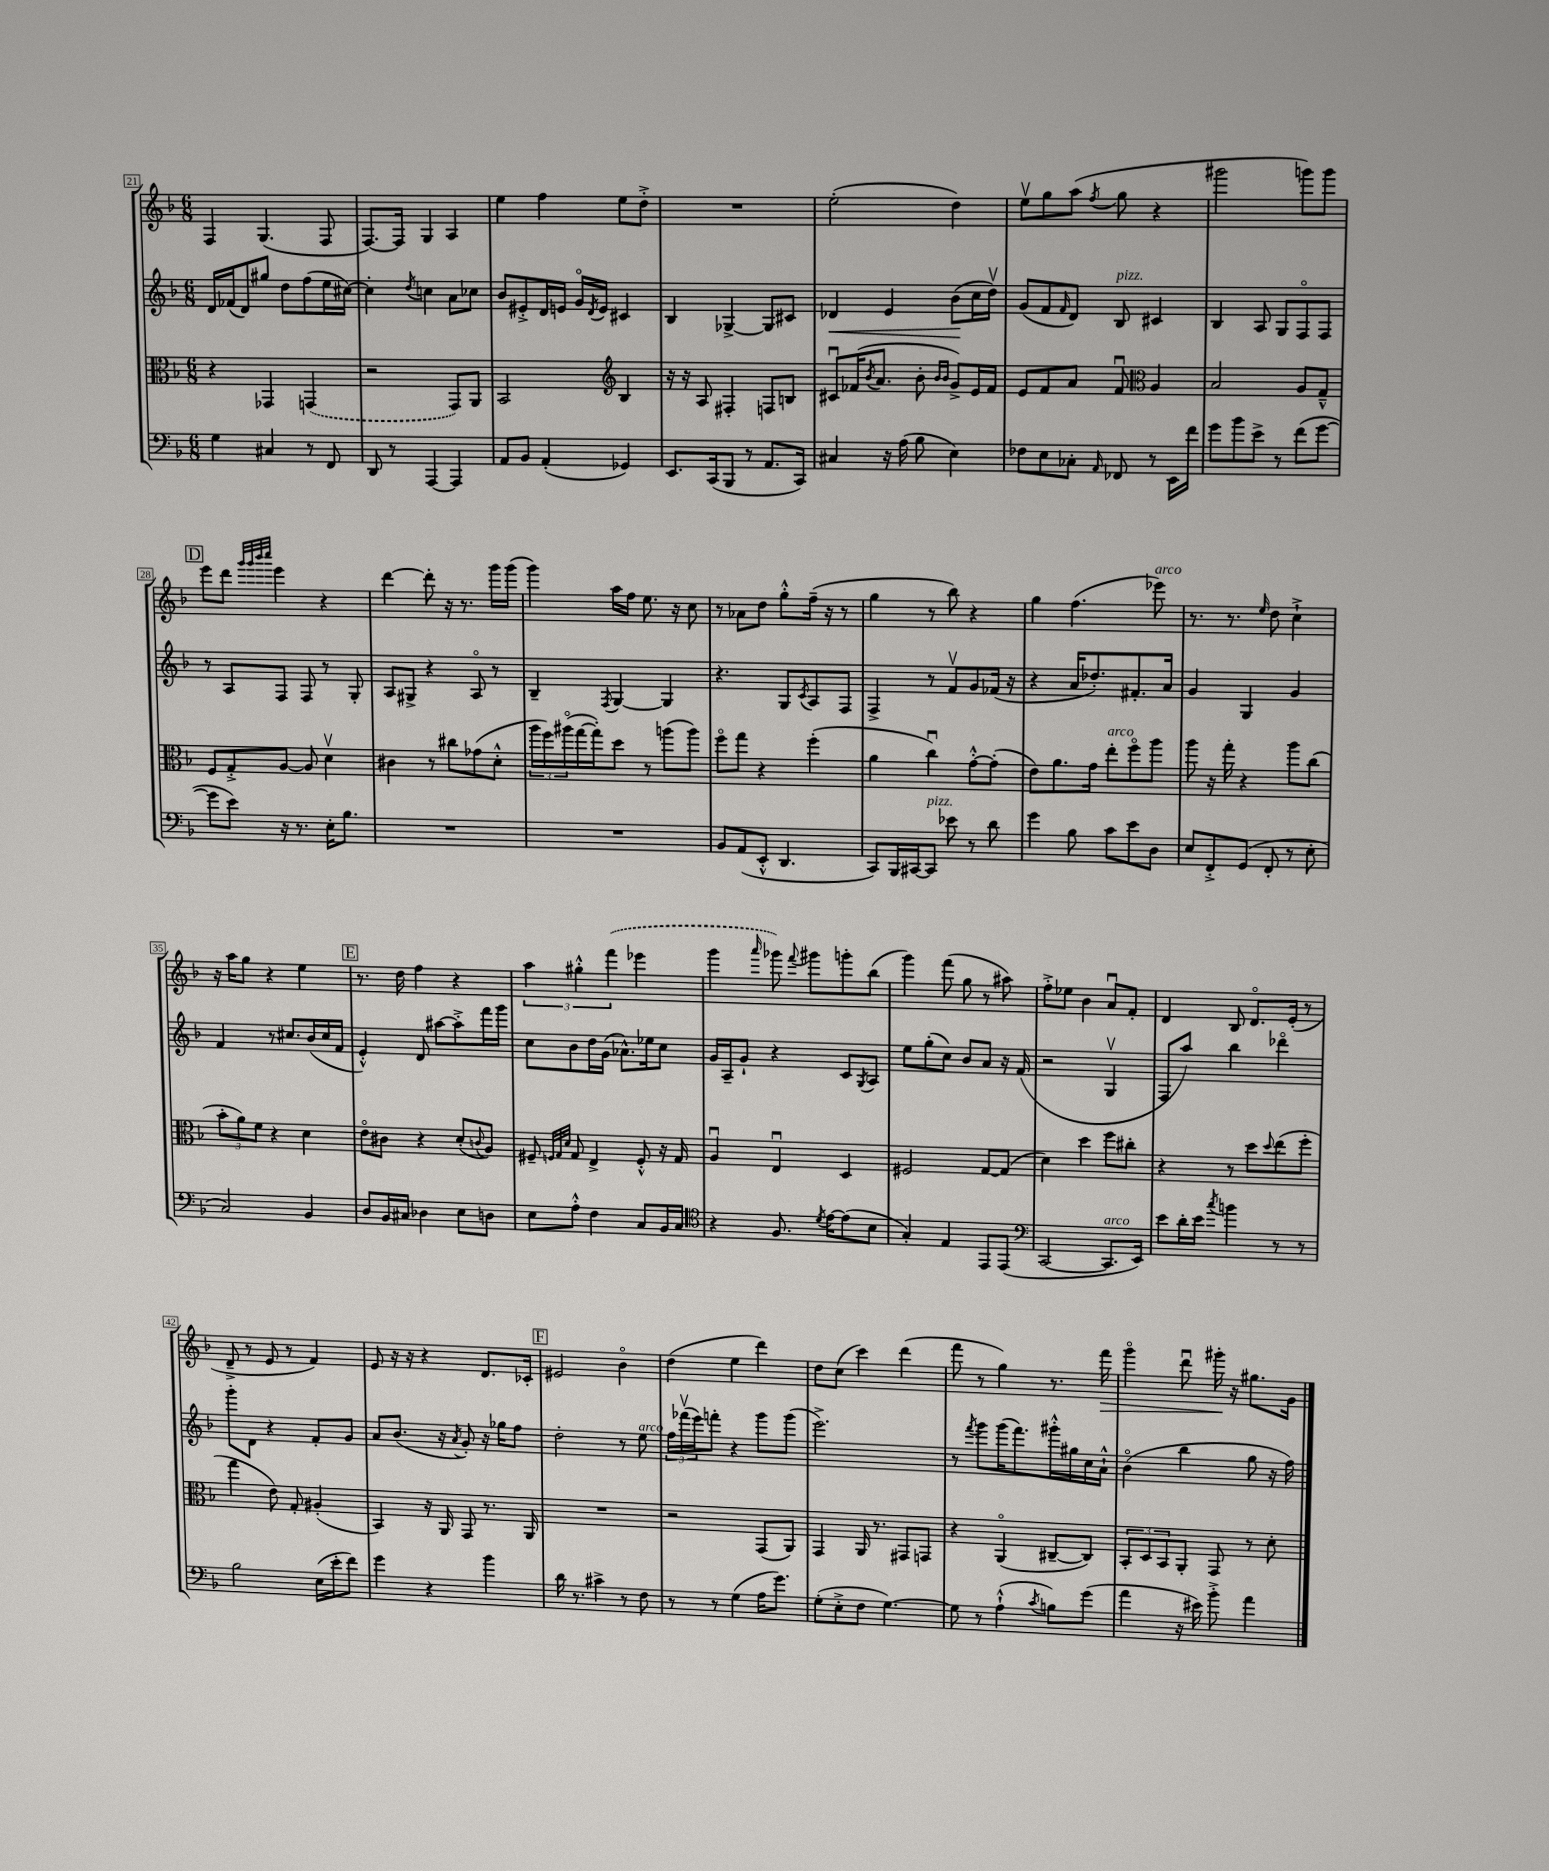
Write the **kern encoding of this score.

**kern	**kern	**kern	**dynam	**kern	**dynam
*part4	*part3	*part2	*part2	*part1	*part1
*staff4	*staff3	*staff2	*staff2	*staff1	*staff1
*clefF4	*clefC3	*clefG2	*	*clefG2	*
*k[b-]	*k[b-]	*k[b-]	*	*k[b-]	*
*M6/8	*M6/8	*M6/8	*	*M6/8	*
=21	=21	=21	=21	=21	=21
4G\	4r	16d/LL	.	4F/	.
.	.	(16f-X/J	.	.	.
.	.	8d/)	.	.	.
4C#X/	4GG-X/	8gg#X/J	.	(4.G/	.
.	.	8dd\L	.	.	.
8r	(4GGn/	(8ff\	.	.	.
8FF/	.	16ee\L	.	8F/	.
.	.	[16cc#X\JJ)	.	.	.
=22	=22	=22	=22	=22	=22
8DD/	2r	4cc#'\]	.	[8.F/L)	.
8r	.	.	.	.	.
.	.	.	.	16F/Jk]	.
.	.	8qdd/	.	.	.
[4AAA/	.	4ccn\	.	4G/	.
4AAA/]	8GG/L)	8a\L	.	4A/	.
.	8AA/J	8cc-X\J	.	.	.
=23	=23	=23	=23	=23	=23
8AA/L	2BB-/	8b-/L	.	4ee\	.
8BB-/J	.	8e#X'^/	.	.	.
(4AA'/	.	16d/L	.	4ff\	.
.	.	16en/JJ	.	.	.
.	.	16g/LL	.	.	.
.	.	8qd/	.	.	.
.	.	16e/JJ	.	.	.
*	*clefG2	*	*	*	*
4GG-X/)	4B-/	4c#X/	.	8ee\L	.
.	.	.	.	8dd'^\J	.
=24	=24	=24	=24	=24	=24
8.EE/L	16r	4B-/	.	2.r	.
.	16r	.	.	.	.
.	8A/	.	.	.	.
(16CC/k	.	.	.	.	.
8BBB-/J	4F#X'/	[4G-X^/	.	.	.
8r	.	.	.	.	.
8.AA/L	8Fn/L	8G-/L]	.	.	.
.	8Bn/J	8c#X/J	.	.	.
16CC/Jk)	.	.	.	.	.
=25	=25	=25	=25	=25	=25
!	!	!	!LO:HP:b	!	!
4C#X/	8c#Xu/L	4d-X/	<	(2ee'\	.
.	(16f-X/K	.	.	.	.
.	8qb-/	.	.	.	.
.	8.a/J	.	.	.	.
16r	.	4e/	.	.	.
(16A\	.	.	.	.	.
8B-\	8b-'\	.	.	.	.
.	16qqb-/LL	.	.	.	.
.	16qqb-/JJ	.	.	.	.
4E\)	8g^/L)	(8b-\L	.	4dd\)	.
.	16e/L	16cc\L	[	.	.
.	16f-/JJ	16ddv\JJ)	.	.	.
=26	=26	=26	=26	=26	=26
8F-X\L	8e/L	(8g/L	.	8eev\L	.
8E\	8f/	8f/	.	8gg\	.
.	.	16qqf/	.	.	.
8C-X'\J	8a/J	8d/J)	.	(8aa\J	.
16qqAA/	.	.	.	8qff/	.
!	!	!LO:TX:a:i:t=pizz.	!	!	!
8FF-X/	8fu/	8B-/	.	8gg\	.
*	*clefC3	*	*	*	*
8r	4A/	4c#X/	.	4r	.
16EE\LL	.	.	.	.	.
16f\JJ	.	.	.	.	.
=27	=27	=27	=27	=27	=27
8g\L	2B-/	4B-/	.	2ggg#X\	.
8b-\	.	.	.	.	.
8e^\J	.	8A/	.	.	.
8r	.	8G/L	.	.	.
(8f\L	8A/L	8F/	.	8gggn\L)	.
[8g\J	8G~^^/J	8F/J	.	8ggg\J	.
!!LO:LB:g=z
!!LO:REH:place=s1:t=D
=28	=28	=28	=28	=28	=28
8g\L]	8F/L	8r	.	8eee\L	.
8e\J)	8G'^/	8A/L	.	8ddd\J	.
.	.	.	.	32qqggg/LLL	.
.	.	.	.	32qqggg/	.
.	.	.	.	32qqbbb-/	.
.	.	.	.	32qqcccc/JJJ	.
16r	[8A/J	8F/J	.	4eee\	.
8.r	.	.	.	.	.
.	8A/]	8F/	.	.	.
16E'\KL	4dv\	8r	.	4r	.
8.B-\J	.	.	.	.	.
.	.	8G'/	.	.	.
=29	=29	=29	=29	=29	=29
2.r	4c#X\	8A/L	.	[4ddd\	.
.	.	8G#X^/J	.	.	.
.	8r	4r	.	8ddd'\]	.
.	8cc#X\L	.	.	16r	.
.	.	.	.	8.r	.
.	(8g-X\	8A/	.	.	.
.	8d'^^\J	8r	.	16ggg\LL	.
.	.	.	.	(16ggg\JJ	.
=30	=30	=30	=30	=30	=30
2.r	24aa\LL	4B-~/	.	4ggg\)	.
.	24ff\)	.	.	.	.
.	(24aa#X\	.	.	.	.
.	[16gg\	.	.	.	.
.	16gg'\J])	.	.	.	.
.	.	8qF/	.	.	.
.	8dd\J	[4G/	.	16aa\LL	.
.	.	.	.	16ff\JJ	.
.	8r	.	.	8.ee\	.
.	(8aan\L	4G/]	.	.	.
.	.	.	.	16r	.
.	8aa\J)	.	.	8cc\	.
=31	=31	=31	=31	=31	=31
8BB-/L	8ff\L	4.r	.	8r	.
(8AA/	8gg\J	.	.	8a-X\L	.
8EE'^^/J	4r	.	.	8dd\J	.
4.DD/	.	8G/L	.	8gg'^^\L	.
.	.	8qc/	.	.	.
.	(4ff'\	8A/	.	(16ff~\Jk	.
.	.	.	.	16r	.
.	.	8F/J	.	8r	.
=32	=32	=32	=32	=32	=32
8CC/L)	4a\	4F^/	.	4gg\	.
16BBB-/L	.	.	.	.	.
[16CC#X/J	.	.	.	.	.
!LO:TX:a:i:t=pizz.	!	!	!	!	!
8CC#/J]	4ccu\)	8r	.	8r	.
8e-X\	.	8fv/L	.	8bb-\)	.
8r	[8g'^^\L	8g/	.	4r	.
8d\	(8g'\J]	(16f-X/Jk	.	.	.
.	.	16r	.	.	.
=33	=33	=33	=33	=33	=33
4g\	8e\L)	4r	.	4gg\	.
.	8.a\	.	.	.	.
8B-\	.	16a/KL	.	(4.ff\	.
.	16g\Jk	8.dd-X'/)	.	.	.
!	!LO:TX:a:i:t=arco	!	!	!	!
8c\L	8ee'\L	.	.	.	.
8e\	8ff\	8.f#X'/	.	.	.
!	!	!	!	!LO:TX:a:i:t=arco	!
8D\J	8aa\J	.	.	8eee-X\)	.
.	.	16a/Jk	.	.	.
=34	=34	=34	=34	=34	=34
8E/L	8aa\	4g/	.	8.r	.
8FF'^/	16r	.	.	.	.
.	16gg'\	.	.	8.r	.
(8GG/J	4r	4G/	.	.	.
.	.	.	.	16qqee/	.
8FF'/	.	.	.	8dd\	.
8r	8aa\L	4g/	.	4cc`^\	.
8E'\	(8cc\J	.	.	.	.
!!LO:LB:g=z
=35	=35	=35	=35	=35	=35
2C/)	12b-'\L	4f/	.	16r	.
.	.	.	.	16aa\KL	.
.	12a\)	.	.	.	.
.	.	.	.	8gg\J	.
.	12f\J	.	.	.	.
.	4r	8r	.	4r	.
.	.	8.cc#X/L	.	.	.
4BB-/	4d\	.	.	4ee\	.
.	.	(16b-/L	.	.	.
.	.	16cc#/	.	.	.
.	.	16f/JJ	.	.	.
!!LO:REH:place=s1:t=E
=36	=36	=36	=36	=36	=36
8D/L	8e\L	4e'^^/)	.	8.r	.
16BB-/L	8c#X\J	.	.	.	.
16C#X/JJ	.	.	.	16dd\	.
4D-X\	4r	8d/	.	4ff\	.
.	.	[8aa#X\L	.	.	.
8E\L	(8d'/L	8aa#'^\]	.	4r	.
.	8qqcn/	.	.	.	.
8Dn\J	8A/J)	16fff\L	.	.	.
.	.	16ggg\JJ	.	.	.
=37	=37	=37	=37	=37	=37
8E\L	8F#X~/	8cc\L	.	6aa\	.
.	32qqFn/LLL	.	.	.	.
.	32qqG/	.	.	.	.
.	32qqd/JJJ	.	.	.	.
8A'^^\J	8G/	8b-\	.	.	.
.	.	.	.	6gg#X'^^\	.
4F\	4E^/	16dd\L	.	.	.
.	.	(16g\JJ	.	.	.
.	.	.	.	(6fff\	.
.	.	8.a-X^^\L)	.	.	.
8C/L	8F'^^/	.	.	4eee-X\	.
.	.	16ee-X\k	.	.	.
16BB-/L	16r	8cc\J	.	.	.
16C/JJ	16G/	.	.	.	.
=38	=38	=38	=38	=38	=38
*clefC4	*	*	*	*	*
4r	4Au/	16g/LL	.	4ggg\	.
.	.	16A~/J	.	.	.
.	.	8g`/J	.	.	.
.	.	.	.	16qqaaa/	.
8.F/	4Eu/	4r	.	8ggg-X\)	.
.	.	.	.	8qqfff/	.
.	.	.	.	8ggg#X\L	.
8qd/	.	.	.	.	.
[16e\KL	.	.	.	.	.
(8e\]	4D/	8c/L	.	8gggn'\	.
.	.	8qG/	.	.	.
8B-\J	.	8A/J	.	(8bb-\J	.
=39	=39	=39	=39	=39	=39
4G'/)	2F#X/	8ee\L	.	4ggg\)	.
.	.	(8gg'\	.	.	.
4E/	.	8cc\J)	.	(8fff\	.
.	.	8b-/L	.	8gg\	.
8EE/L	[8G/L	8a/J	.	8r	.
(8EE/J	(8G/J]	16r	.	8aa#X\)	.
.	.	(16f/	.	.	.
=40	=40	=40	=40	=40	=40
*clefF4	*	*	*	*	*
[2CC/	4d\)	2r	.	8ff'^\L	.
.	.	.	.	8ee-X\J	.
.	4dd\	.	.	4b-\	.
!LO:TX:a:i:t=arco	!	!	!	!	!
8.CC/L]	8ff\L	4Gv/	.	8au/L	.
.	8cc#X'\J	.	.	8f'/J	.
16EE/Jk)	.	.	.	.	.
=41	=41	=41	=41	=41	=41
8e\L	4r	8F/L	.	4d/	.
16d'\L	.	8aa/J)	.	.	.
16e\JJ	.	.	.	.	.
8qcc/	.	.	.	.	.
4bn\	8r	4bb-\	.	8B-/	.
.	8dd\L	.	.	8.d/L	.
.	8qqdd/	.	.	.	.
8r	(8ee\	4ddd-X\	.	.	.
.	.	.	.	(16e'/Jk	.
8r	8ff'\J	.	.	8r	.
!!LO:LB:g=z
=42	=42	=42	=42	=42	=42
2B-\	4gg\	8ggg'\L	.	8d~^/	.
.	.	8d\J	.	8r	.
.	8e\)	4r	.	8e/	.
.	8G'/	.	.	8r	.
(16E\LL	(4A#X'/	8f'/L	.	4f/)	.
16e'\J	.	.	.	.	.
8f\J)	.	8g/J	.	.	.
=43	=43	=43	=43	=43	=43
4g\	4BB-/)	8a/L	.	8e/	.
.	.	(8.b-/J	.	16r	.
.	.	.	.	16r	.
4r	16r	.	.	4r	.
.	16AA/	16r	.	.	.
.	.	8qa/	.	.	.
.	8GG/	8g'/)	.	.	.
4b-\	8.r	16r	.	8.d/L	.
.	.	16gg-X\KL	.	.	.
.	.	8ff\J	.	.	.
.	16AA/	.	.	16c-X'/Jk	.
!!LO:REH:place=s1:t=F
=44	=44	=44	=44	=44	=44
16d\	2.r	2dd'\	.	2e#X/	.
8.r	.	.	.	.	.
4c#X^\	.	.	.	.	.
8r	.	8r	.	4b-\	.
!	!	!LO:TX:a:i:t=arco	!	!	!
8F\	.	8ee\	.	.	.
=45	=45	=45	=45	=45	=45
8r	2r	24ff\LL	.	(4dd\	.
.	.	(24fff-Xv\	.	.	.
.	.	24eee\J)	.	.	.
8r	.	8fffn'\J	.	.	.
(4G\	.	4r	.	4ee\	.
16A\KL	(8GG/L	8ggg\L	.	4ddd\)	.
8.g\J)	.	.	.	.	.
.	8AA/J)	(8ggg\J	.	.	.
=46	=46	=46	=46	=46	=46
(8G'\L	4GG/	2.eee^\)	.	8dd\L	.
8E'^\	.	.	.	(8cc\J	.
8F\J	16AA/	.	.	4ccc\)	.
.	8.r	.	.	.	.
[4.G\)	.	.	.	.	.
.	8GG#X/L	.	.	(4ddd\	.
.	8GGn/J	.	.	.	.
=47	=47	=47	=47	=47	=47
8G\]	4r	8r	.	8fff\	.
.	.	8qfff/	.	.	.
8r	.	8ggg\L	.	8r	.
(4A`^^\	(4AA/	(16ggg\K	.	4gg\)	.
.	.	8.fff\)	.	.	.
8qc/	.	.	.	.	.
8Bn\L)	[8C#X~/L	16ggg#X'^^\L	.	8.r	.
.	.	16gg#X\	.	.	.
(8g\J	8C#/J])	16cc\	.	.	.
!	!	!	!	!	!LO:HP:b
.	.	16a`^^\JJ	.	16fff\	>
=48	=48	=48	=48	=48	=48
4a\	12BB-'/L	(4b-\	.	4ggg\	.
.	12D/	.	.	.	.
.	12BB-/	.	.	.	.
16r	8AA'/J	4bb-\	.	8dddu\	.
16e#X\)	.	.	.	.	.
8b-'^\	8GG/	.	.	16ggg#X'\	.
.	.	.	.	16r	]
4a\	8r	8gg\	.	8.gg#X\L	.
.	8d'\	16r	.	.	.
.	.	16ff\)	.	16g\Jk	.
==	==	==	==	==	==
*-	*-	*-	*-	*-	*-
